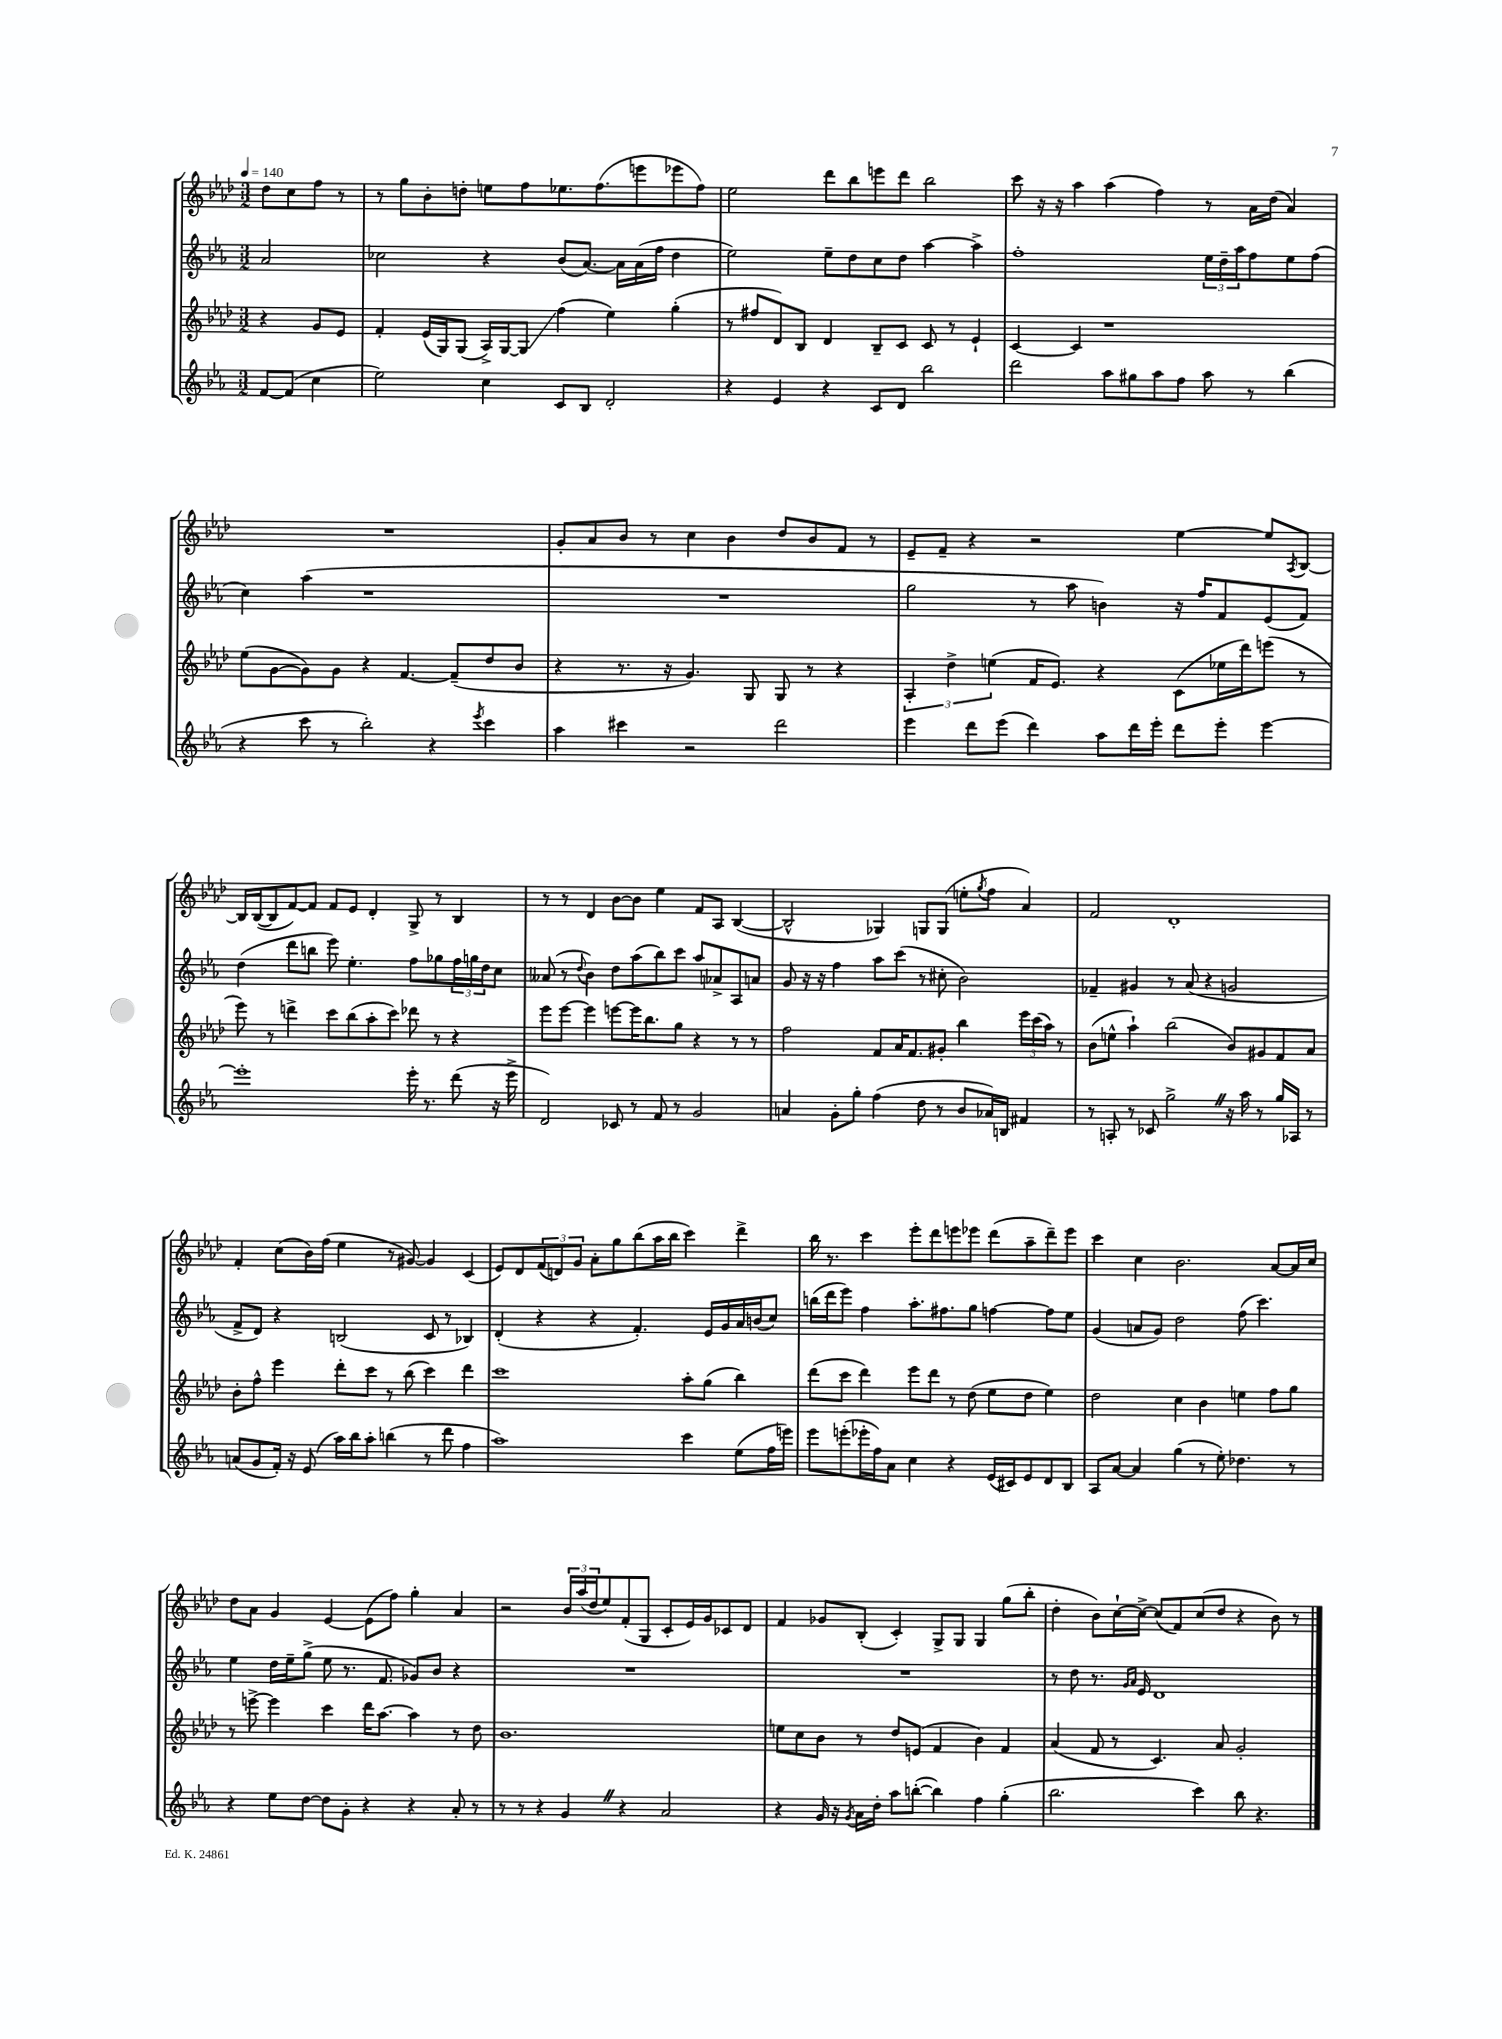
<<
\new StaffGroup <<
\new Staff = "s0" {
    \clef treble \key aes \major \numericTimeSignature \time 3/2 \partial 2 \tempo 4 = 140
    des''8 c''8 f''8 r8 |
    r8 g''8 bes'8-. d''8-. e''8 f''8 ees''8. f''8.( e'''8 ees'''8 f''8) |
    ees''2 des'''8 bes''8 e'''8 des'''8 bes''2 |
    c'''8 r16 r16 aes''4 aes''4( f''4) r8 aes'16 des''16( aes'4) |
    R1. |
    g'8-. aes'8 bes'8 r8 c''4 bes'4 des''8 bes'8 f'8 r8 |
    ees'8-- f'8-- r4 r2 ees''4~ ees''8 \acciaccatura { aes8 } bes8~ |
    bes16 bes16~( bes8 f'8~) f'8 f'8 ees'8 des'4-. g8-> r8 bes4 |
    r8 r8 des'4 bes'8~ bes'8 ees''4 f'8 aes8 bes4~( |
    bes2-^ ges4) g8 g8( e''8-. \acciaccatura { g''8 } f''8 aes'4) |
    f'2 des'1-. |
    f'4-. c''8( bes'16) f''16( ees''4 r8 gis'8~) gis'4 c'4( |
    ees'8) des'8 \tuplet 3/2 { f'8( d'8) g'8 } aes'8-. g''8 bes''8( aes''16 bes''16 c'''4) des'''4-> |
    bes''16 r8. c'''4 ees'''8-. des'''8 e'''8 ees'''8 des'''8( aes''8-- des'''8--) ees'''8 |
    c'''4 c''4 bes'2. aes'8~ aes'16 c''16 |
    des''8 aes'8 g'4 ees'4~ ees'8( f''8) g''4-. aes'4 |
    r2 \tuplet 3/2 { bes'16 aes''16( des''16 } ees''8) f'8-.( g8 c'8-. ees'16) g'16 ces'8 des'8 |
    f'4 ges'8 bes8-.( c'4-.) g8-> g8 g4 g''8( bes''8-. |
    des''4-. bes'8) c''16~-! c''16~-> c''8( f'8) c''8( des''8 r4 bes'8) r8 \bar "|." |
}
\new Staff = "s1" {
    \clef treble \key ees \major \numericTimeSignature \time 3/2 \partial 2
    aes'2 |
    ces''2 r4 bes'8( aes'8.~) aes'16 aes'16( f''16 d''4 |
    ees''2) ees''8-- d''8 c''8 d''8 aes''4~ aes''4-> |
    f''1-. \tuplet 3/2 { ees''16 d''16-- aes''16 } f''8 ees''8 f''8( |
    c''4) aes''4( r1 |
    R1. |
    g''2 r8 aes''8 b'4) r16 f''16 f'8 ees'8( f'8) |
    d''4( d'''8 b''8 ees'''8) ees''4.-. f''8 ges''8 \tuplet 3/2 { f''16 g''16 d''16 } c''8 |
    aeses'8( r8 \appoggiatura { d''8 } bes'4) d''8 aes''8( bes''8) c'''8 aes''8 aes'8-> aes8 a'8 |
    g'8 r16 r16 f''4 aes''8 c'''8( r8 cis''8-. bes'2) |
    fes'4-- gis'4 r8 aes'8( r4 g'2 |
    f'8-> d'8) r4 b2( c'8 r8 bes4) |
    d'4-.( r4 r4 f'4.-.) ees'16 g'16 aes'16 b'16( c''8) |
    b''16( d'''16 ees'''8) f''4 aes''8.-. fis''8. g''8 f''4~ f''8 ees''8 |
    g'4( a'8 g'8) d''2 f''8( c'''4.) |
    ees''4 d''16 ees''16-- g''8->( ees''8 r8. f'8. ges'8) bes'8 r4 |
    R1. |
    R1. |
    r8 d''8 r8. \grace { g'16 aes'16 } ees'16 d'1 \bar "|." |
}
\new Staff = "s2" {
    \clef treble \key aes \major \numericTimeSignature \time 3/2 \partial 2
    r4 g'8 ees'8 |
    f'4-. ees'16( g16) g8( aes16->) g16~ g8\glissando f''4( ees''4) g''4-.( |
    r8 fis''8 des'8) bes8 des'4 bes8-- c'8 c'8 r8 ees'4-! |
    c'4~ c'4 r1 |
    ees''8( g'8~ g'8) g'8 r4 f'4.~ f'8--( des''8 bes'8 |
    r4 r8. r16 g'4.) g8 g8 r8 r4 |
    \tuplet 3/2 { aes4-. des''4-> e''4( } f'16 ees'8.) r4 c'8( ees''16 des'''16) e'''8( r8 |
    ees'''8) r8 d'''4-> c'''8 bes''8( aes''8-. c'''8) des'''8 r8 r4 |
    ees'''8 ees'''8~ ees'''4 e'''8~ e'''16 bes''8. g''8 r4 r8 r8 |
    f''2 f'8 aes'16 f'8. gis'8-. bes''4 \tuplet 3/2 { ees'''16 c'''16( aes''16) } r8 |
    bes'8( e''8-^ aes''4-!) bes''2( bes'8) gis'8 f'8 aes'8 |
    bes'8-. f''8-^ ees'''4 des'''8-. c'''8 r8 bes''8( c'''4) des'''4 |
    c'''1 aes''8-. g''8( bes''4) |
    des'''8( c'''8 des'''4) ees'''8 des'''8 r8 des''8( ees''8 des''8 ees''4) |
    des''2 c''4 bes'4 e''4 f''8 g''8 |
    r8 e'''8~-> e'''4 c'''4 des'''16 aes''8.~ aes''4 r8 des''8 |
    bes'1. |
    e''8 c''8 bes'8 r8 des''8 e'8( f'4 bes'4) f'4 |
    aes'4( f'8 r8 c'4.) aes'8 g'2-. \bar "|." |
}
\new Staff = "s3" {
    \clef treble \key ees \major \numericTimeSignature \time 3/2 \partial 2
    f'8~ f'8( c''4 |
    ees''2) c''4 c'8 bes8 d'2-. |
    r4 ees'4 r4 c'8 d'8 bes''2 |
    d'''2 aes''8 gis''8 aes''8 f''8 aes''8 r8 bes''4( |
    r4 c'''8 r8 bes''2-.) r4 \acciaccatura { ees'''8 } c'''4 |
    aes''4 cis'''4 r2 d'''2 |
    ees'''4 d'''8 ees'''8( d'''4) aes''8 d'''16 ees'''16-. d'''8 ees'''8-. ees'''4~ |
    ees'''1-. ees'''16-. r8. d'''8( r16 ees'''16-> |
    d'2) ces'8 r8 f'8 r8 g'2 |
    a'4 g'8-. g''8-. f''4( d''8 r8 bes'8 aes'16) b16 fis'4 |
    r8 a8-. r8 ces'8 g''2-> \once \override BreathingSign.text = \markup { \musicglyph "scripts.caesura.straight" } \breathe r16 aes''16 r8 g''16 aes16 r8 |
    a'8( g'8 f'16-.) r16 ees'8( aes''16) bes''16 aes''8-. b''4( r8 d'''8 f''4 |
    aes''1) c'''4 ees''8( f''16 e'''16) |
    ees'''8 e'''8-.( ees'''16-. f''16) aes'8 c''4 r4 ees'16( cis'16) ees'8 d'8 bes8 |
    aes8 aes'8~ aes'4 g''4( r8 ees''8-.) des''4. r8 |
    r4 ees''8 d''8~ d''8 g'8-. r4 r4 aes'8-. r8 |
    r8 r8 r4 g'4 \once \override BreathingSign.text = \markup { \musicglyph "scripts.caesura.straight" } \breathe r4 aes'2 |
    r4 g'16 r16 \acciaccatura { g'8 } aes'16 d''16-. aes''8 b''8~-.( b''4) f''4 g''4-.( |
    bes''2. c'''4) bes''8 r4. \bar "|." |
}
>>
>>
\layout { \context { \Score \remove "Bar_number_engraver" } }
